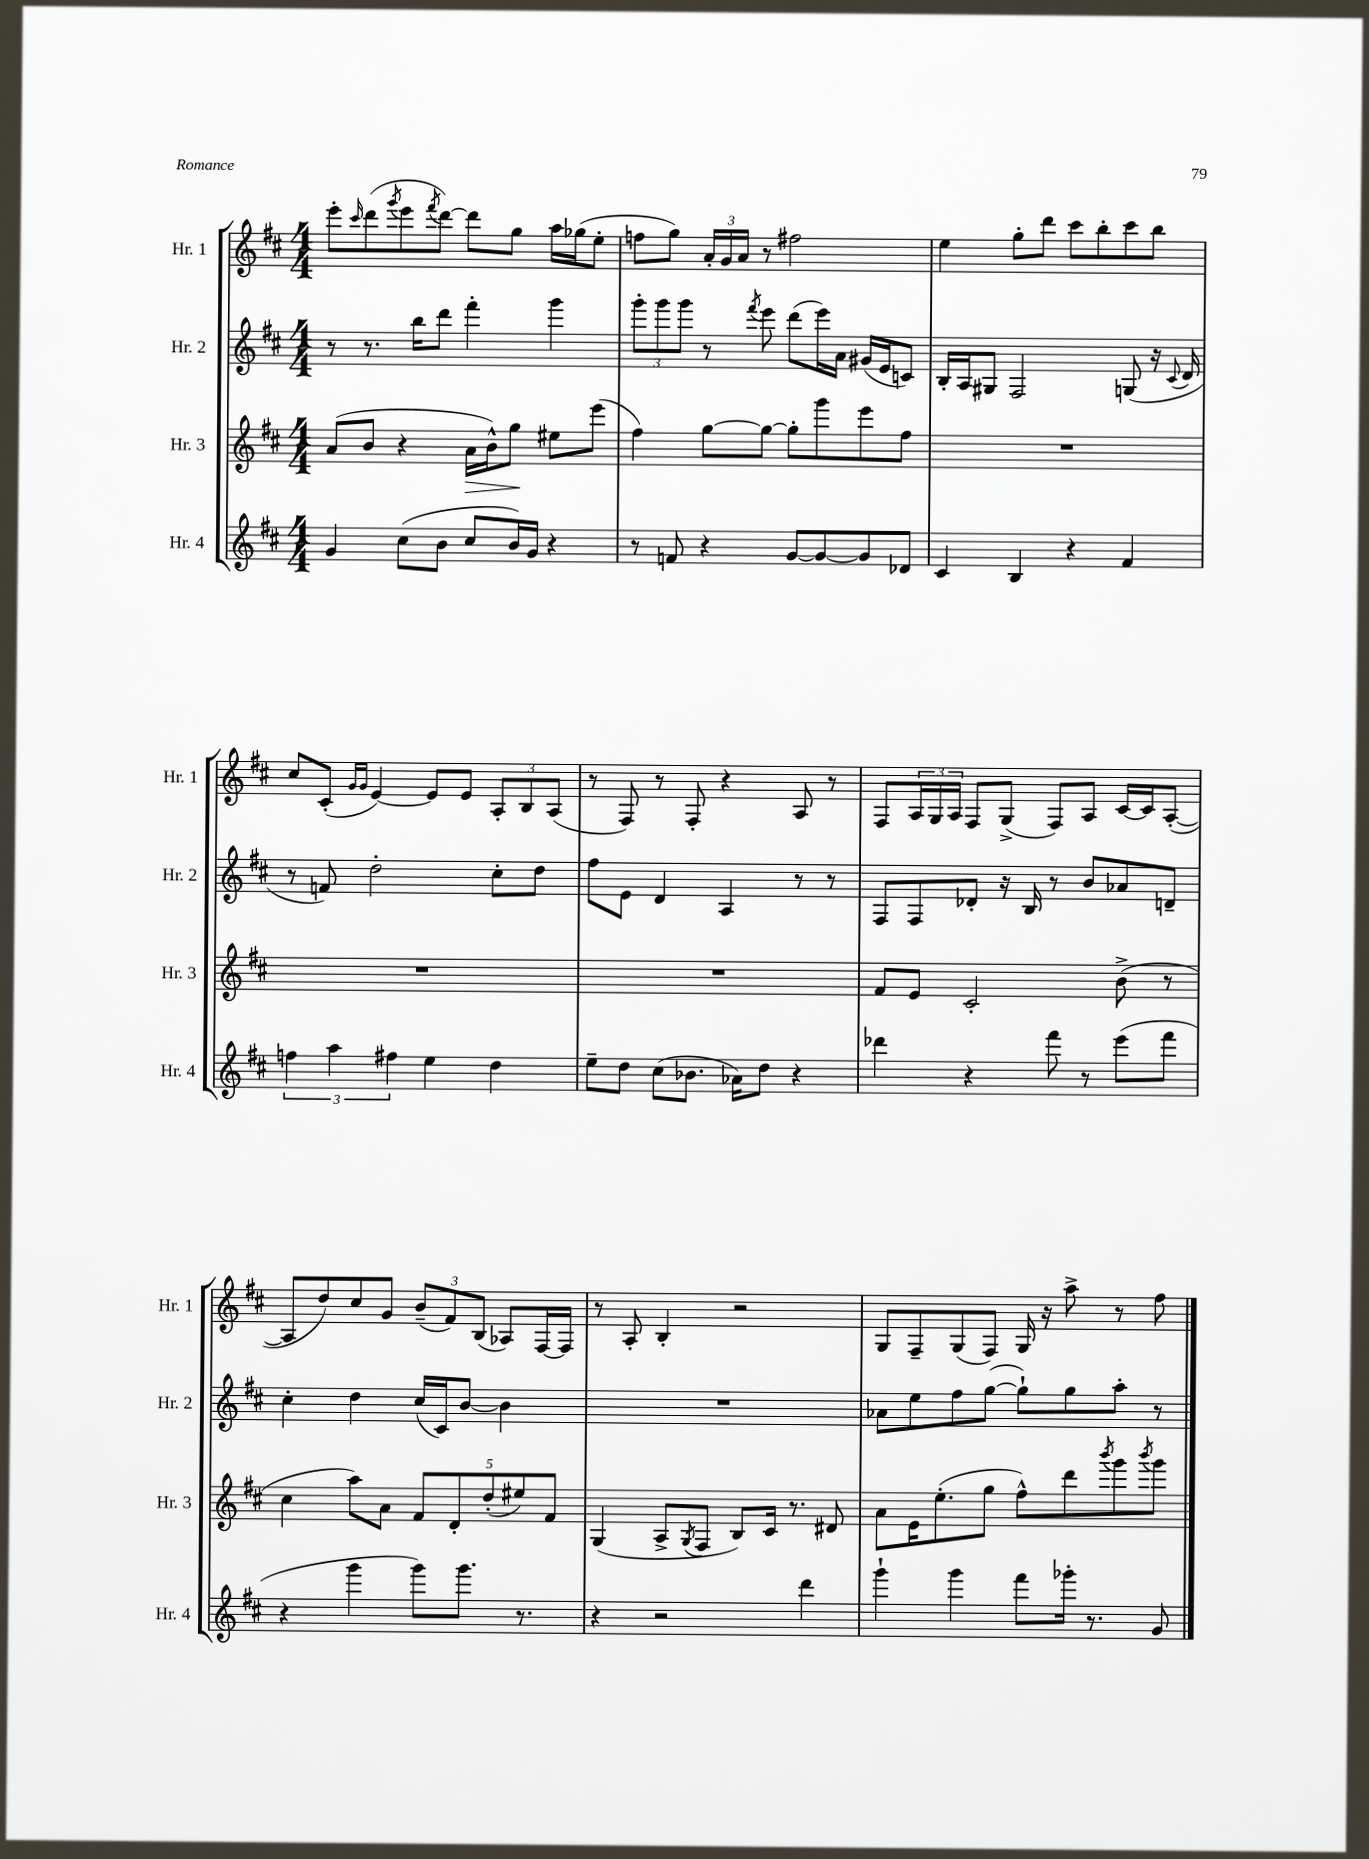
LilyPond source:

<<
\new StaffGroup <<
\new Staff = "s0" \with { instrumentName = "Hr. 1" shortInstrumentName = "Hr. 1" } {
    \clef treble \key d \major \numericTimeSignature \time 4/4
    e'''8-. \grace { cis'''16 } d'''8( \acciaccatura { g'''8 } e'''8 \acciaccatura { fis'''8 } d'''8~) d'''8 g''8 a''16 ges''16( e''8-. |
    f''8 g''8) \tuplet 3/2 { a'16-. g'16 a'16 } r8 fis''2 |
    e''4 g''8-. d'''8 cis'''8 b''8-. cis'''8 b''8 |
    cis''8 cis'8-.( \grace { g'16 g'16 } e'4~) e'8 e'8 \tuplet 3/2 { a8-. b8 a8( } |
    r8 fis8) r8 fis8-. r4 a8 r8 |
    fis8 \tuplet 3/2 { a16 g16 a16 } fis8 g8->( fis8) a8 cis'16~ cis'16 a8~-.( |
    a8 d''8) cis''8 g'8 \tuplet 3/2 { b'8--( fis'8) b8( } aes8) fis16~ fis16 |
    r8 a8-. b4-. r2 |
    g8 fis8-- g8( fis8) g16 r16 a''8-> r8 fis''8 \bar "|." |
}
\new Staff = "s1" \with { instrumentName = "Hr. 2" shortInstrumentName = "Hr. 2" } {
    \clef treble \key d \major \numericTimeSignature \time 4/4
    r8 r8. b''16 d'''8 fis'''4-. g'''4 |
    \tuplet 3/2 { g'''8-. g'''8 g'''8 } r8 \acciaccatura { fis'''8 } e'''8 d'''8( e'''16) a'16 gis'16( e'16 c'8) |
    b16-. a16 gis8 fis2 g8( r16 \appoggiatura { cis'8 } d'16 |
    r8 f'8) d''2-. cis''8-. d''8 |
    fis''8 e'8 d'4 a4 r8 r8 |
    fis8 fis8 des'8-. r16 b16 r8 b'8 aes'8 d'8-- |
    cis''4-. d''4 cis''16( cis'16) b'8~ b'4 |
    R1 |
    aes'8 e''8 fis''8 g''8~( g''8-!) g''8 a''8-. r8 \bar "|." |
}
\new Staff = "s2" \with { instrumentName = "Hr. 3" shortInstrumentName = "Hr. 3" } {
    \clef treble \key d \major \numericTimeSignature \time 4/4
    a'8( b'8 r4 a'16\> b'16-^) g''8\! eis''8 e'''8( |
    fis''4) g''8~ g''8~ g''8-. g'''8 e'''8 fis''8 |
    R1 |
    R1 |
    R1 |
    fis'8 e'8 cis'2-. b'8->( r8 |
    cis''4 a''8) a'8 \tuplet 5/4 { fis'8 d'8-. d''8-.( eis''8) fis'8 } |
    g4( a8-> \acciaccatura { g8 } fis8 b8) cis'16 r8. dis'8 |
    a'8 e'16 e''8.-.( g''8 fis''8-^) d'''8 \acciaccatura { b'''8 } g'''8 \acciaccatura { b'''8 } g'''8 \bar "|." |
}
\new Staff = "s3" \with { instrumentName = "Hr. 4" shortInstrumentName = "Hr. 4" } {
    \clef treble \key d \major \numericTimeSignature \time 4/4
    g'4 cis''8( b'8 cis''8 b'16) g'16 r4 |
    r8 f'8 r4 g'8~ g'8~ g'8 des'8 |
    cis'4 b4 r4 fis'4 |
    \tuplet 3/2 { f''4 a''4 fis''4 } e''4 d''4 |
    e''8-- d''8 cis''8( bes'8. aes'16) d''8 r4 |
    des'''4 r4 fis'''8 r8 e'''8( fis'''8 |
    r4 g'''4 g'''8) g'''8. r8. |
    r4 r2 d'''4 |
    g'''4-! g'''4 fis'''8 ges'''16-. r8. g'8 \bar "|." |
}
>>
>>
\layout { \context { \Score \remove "Bar_number_engraver" } }
